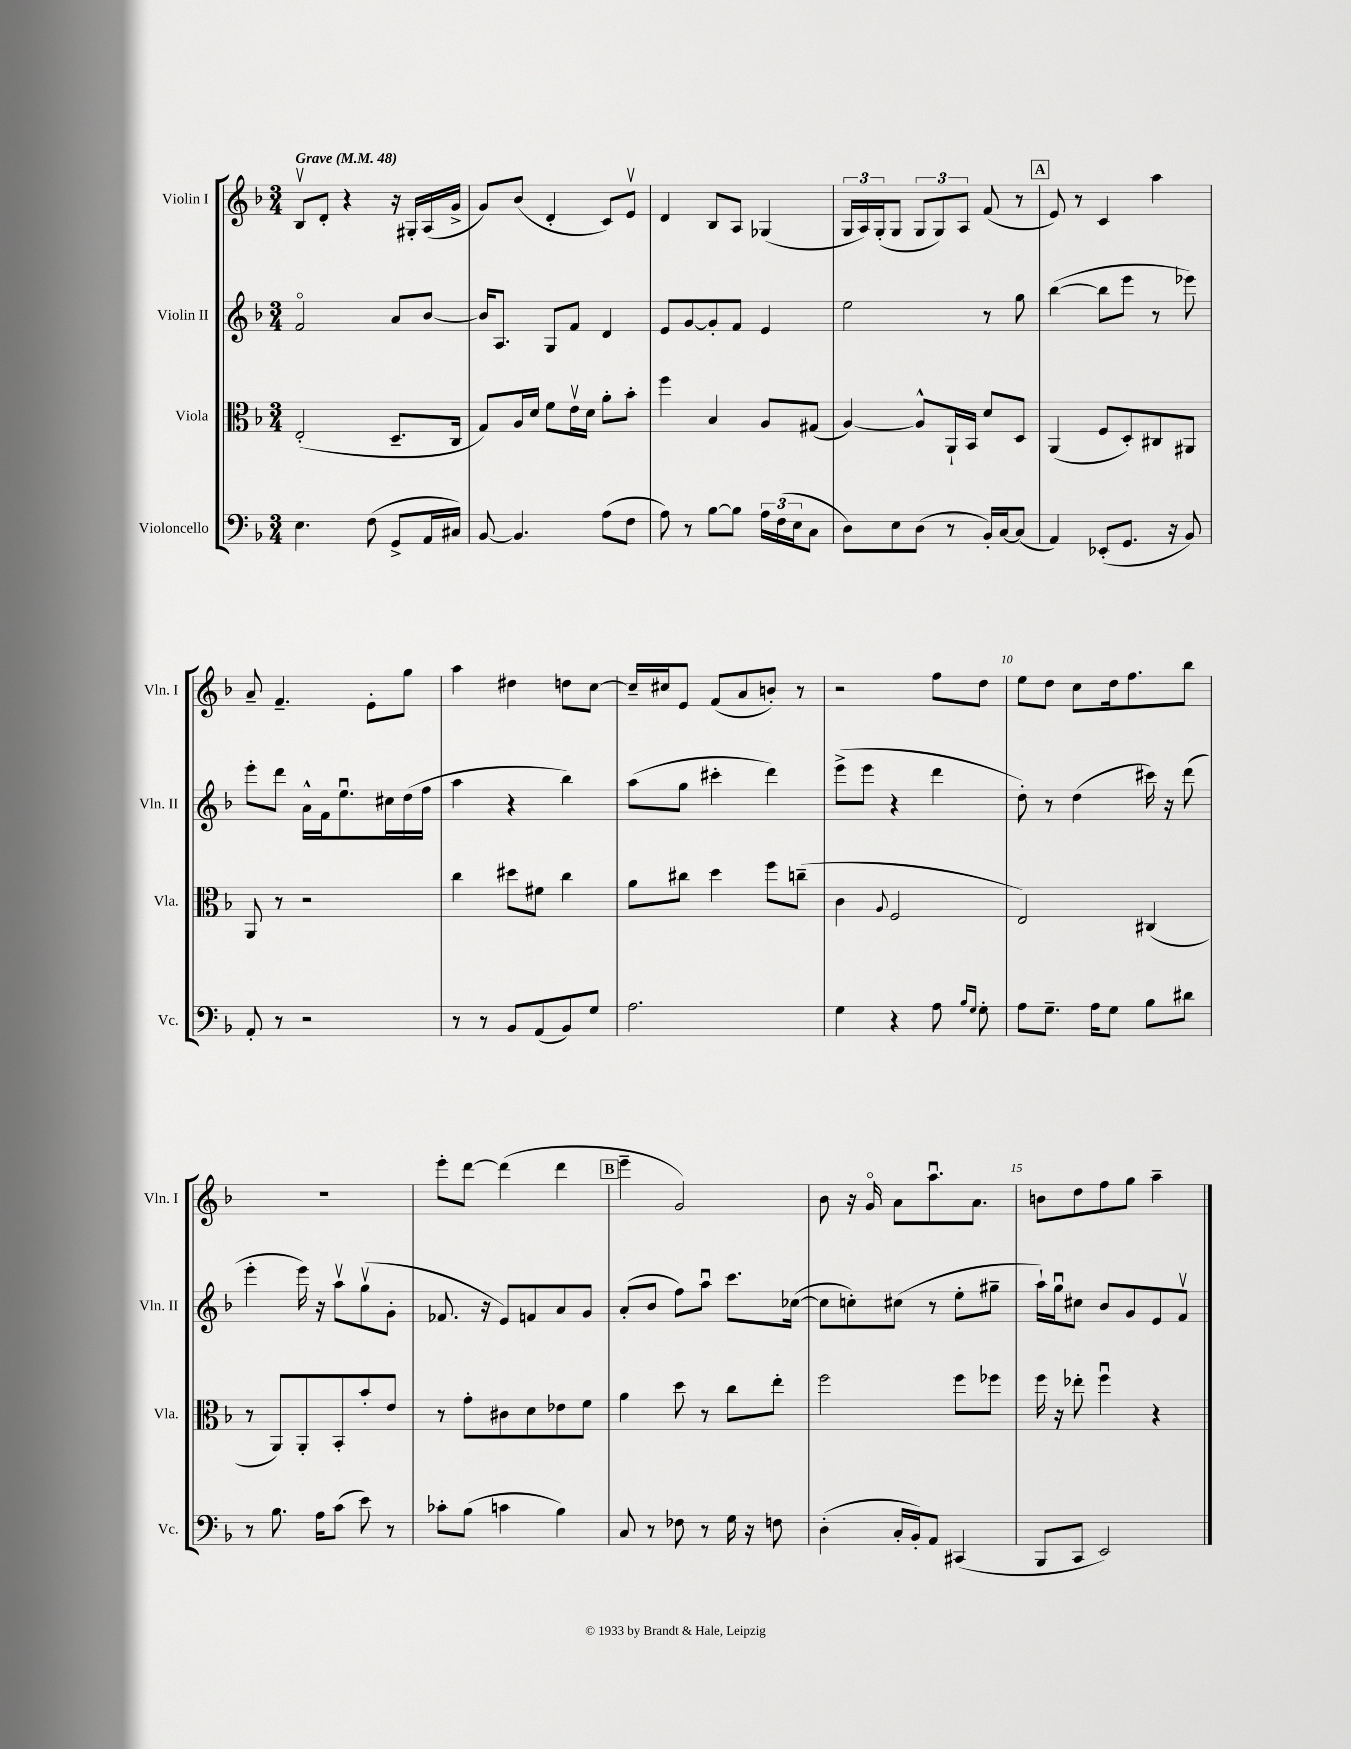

**kern	**kern	**kern	**kern
*staff4	*staff3	*staff2	*staff1
*clefF4	*clefC3	*clefG2	*clefG2
*k[b-]	*k[b-]	*k[b-]	*k[b-]
*M3/4	*M3/4	*M3/4	*M3/4
*MM48	*MM48	*MM48	*MM48
4.E	(2E'	2fo	8B-v
.	.	.	8d'
.	.	.	4r
(8F	.	.	.
8GG^	8.D~	8a	16r
.	.	.	16G#'
16AA	.	[8b-	(16A
16C#)	16C	.	16g^
=	=	=	=
[8BB-	8G)	16b-]	8g)
.	.	8.A	.
4.BB-]	16A	.	(8b-
.	16d	.	.
.	8f	8G	4d'
.	16ev	8f	.
.	16d	.	.
(8A	8a'	4d	8c)
8F	8b-'	.	8ev
=	=	=	=
8A)	4ff	8e	4d
8r	.	[8g	.
[8B-	4B-	8g']	8B-
8B-]	.	8f	8A
24A	8A	4e	(4G-
(24F	.	.	.
24E	.	.	.
8C	(8G#	.	.
=	=	=	=
8D)	[4A)	2ee	24G
.	.	.	24A)
.	.	.	(24G'
8E	.	.	8G
(8D	8A^^]	.	12G
.	.	.	12G)
8r	16AA`	.	.
.	.	.	12A
.	16BB-	.	.
16BB-')	8d	8r	(8f
[16C	.	.	.
(8C]	8D	8gg	8r
=	=	=	=
4AA)	(4AA	([4bb-	8e)
.	.	.	8r
(8EE-'	8F	8bb-]	4c
8.GG	8D')	8eee	.
.	8C#	8r	4aa
16r	.	.	.
8BB-)	8AA#	8eee-)	.
=	=	=	=
8AA'	8AA	8eee'	8a~
8r	8r	8ddd	4.f~
2r	2r	16a^^	.
.	.	16f	.
.	.	8.eeu	.
.	.	.	8e'
.	.	16cc#	.
.	.	(16dd	8gg
.	.	16ff	.
=	=	=	=
8r	4cc	4aa	4aa
8r	.	.	.
8BB-	8dd#	4r	4dd#
(8AA	8f#	.	.
8BB-)	4cc	4bb-)	8dd
8G	.	.	[8cc
=	=	=	=
2.A	8a	(8aa	16cc~]
.	.	.	16cc#
.	8cc#	8gg	8e
.	4dd	4ccc#'	(8f
.	.	.	8a
.	8ff	4ddd)	8b')
.	(8cc~	.	8r
=	=	=	=
4G	4c	(8eee^	2r
.	.	8eee	.
.	8qqA	.	.
4r	2F	4r	.
8A	.	4ddd	8ff
16qqB-	.	.	.
16qqG	.	.	.
8G'	.	.	8dd
=	=	=	=
8A	2E)	8dd')	8ee
8.G~	.	8r	8dd
.	.	(4dd	8cc
16A	.	.	.
8G	.	.	16dd
.	.	.	8.ff
8B-	(4C#	16ccc#)	.
.	.	16r	.
8d#	.	(8ddd	8bb-
=	=	=	=
8r	8r	4eee'	2.r
8.B-	8AA)	.	.
.	8AA'	16eee)	.
16A	.	16r	.
(8c	8BB-'	8aav	.
8e)	8b-'	(8ggv	.
8r	8e	8g'	.
=	=	=	=
8c-'	8r	8.f-	8eee'
(8B-	8g'	.	[8ddd
.	.	16r	.
4c	8c#	8e)	(4ddd]
.	8d	8f	.
4B-)	8e-	8a	4ddd
.	8f	8g	.
=	=	=	=
8C	4a	(8a'	4eee~
8r	.	8b-	.
8F-	8dd	8ff)	2g)
8r	8r	8aau	.
16G	8cc	8.ccc	.
16r	.	.	.
8F	8ee'	.	.
.	.	([16cc-	.
=	=	=	=
(4D'	2ff	8cc-]	8b-
.	.	8cc')	16r
.	.	.	16go
16C'	.	(8cc#	8a
16BB-')	.	.	.
8AA	.	8r	8.aau
(4CC#	8ff	8ee'	.
.	.	.	8.a
.	8ff-	8gg#~	.
=	=	=	=
8BBB-	16ff	16aa`)	8b
.	16r	16ggu	.
8CC	8ee-'	8cc#	8dd
2EE)	4ffu	8b-	8ff
.	.	8g	8gg
.	4r	8e	4aa~
.	.	8fv	.
==	==	==	==
*-	*-	*-	*-
